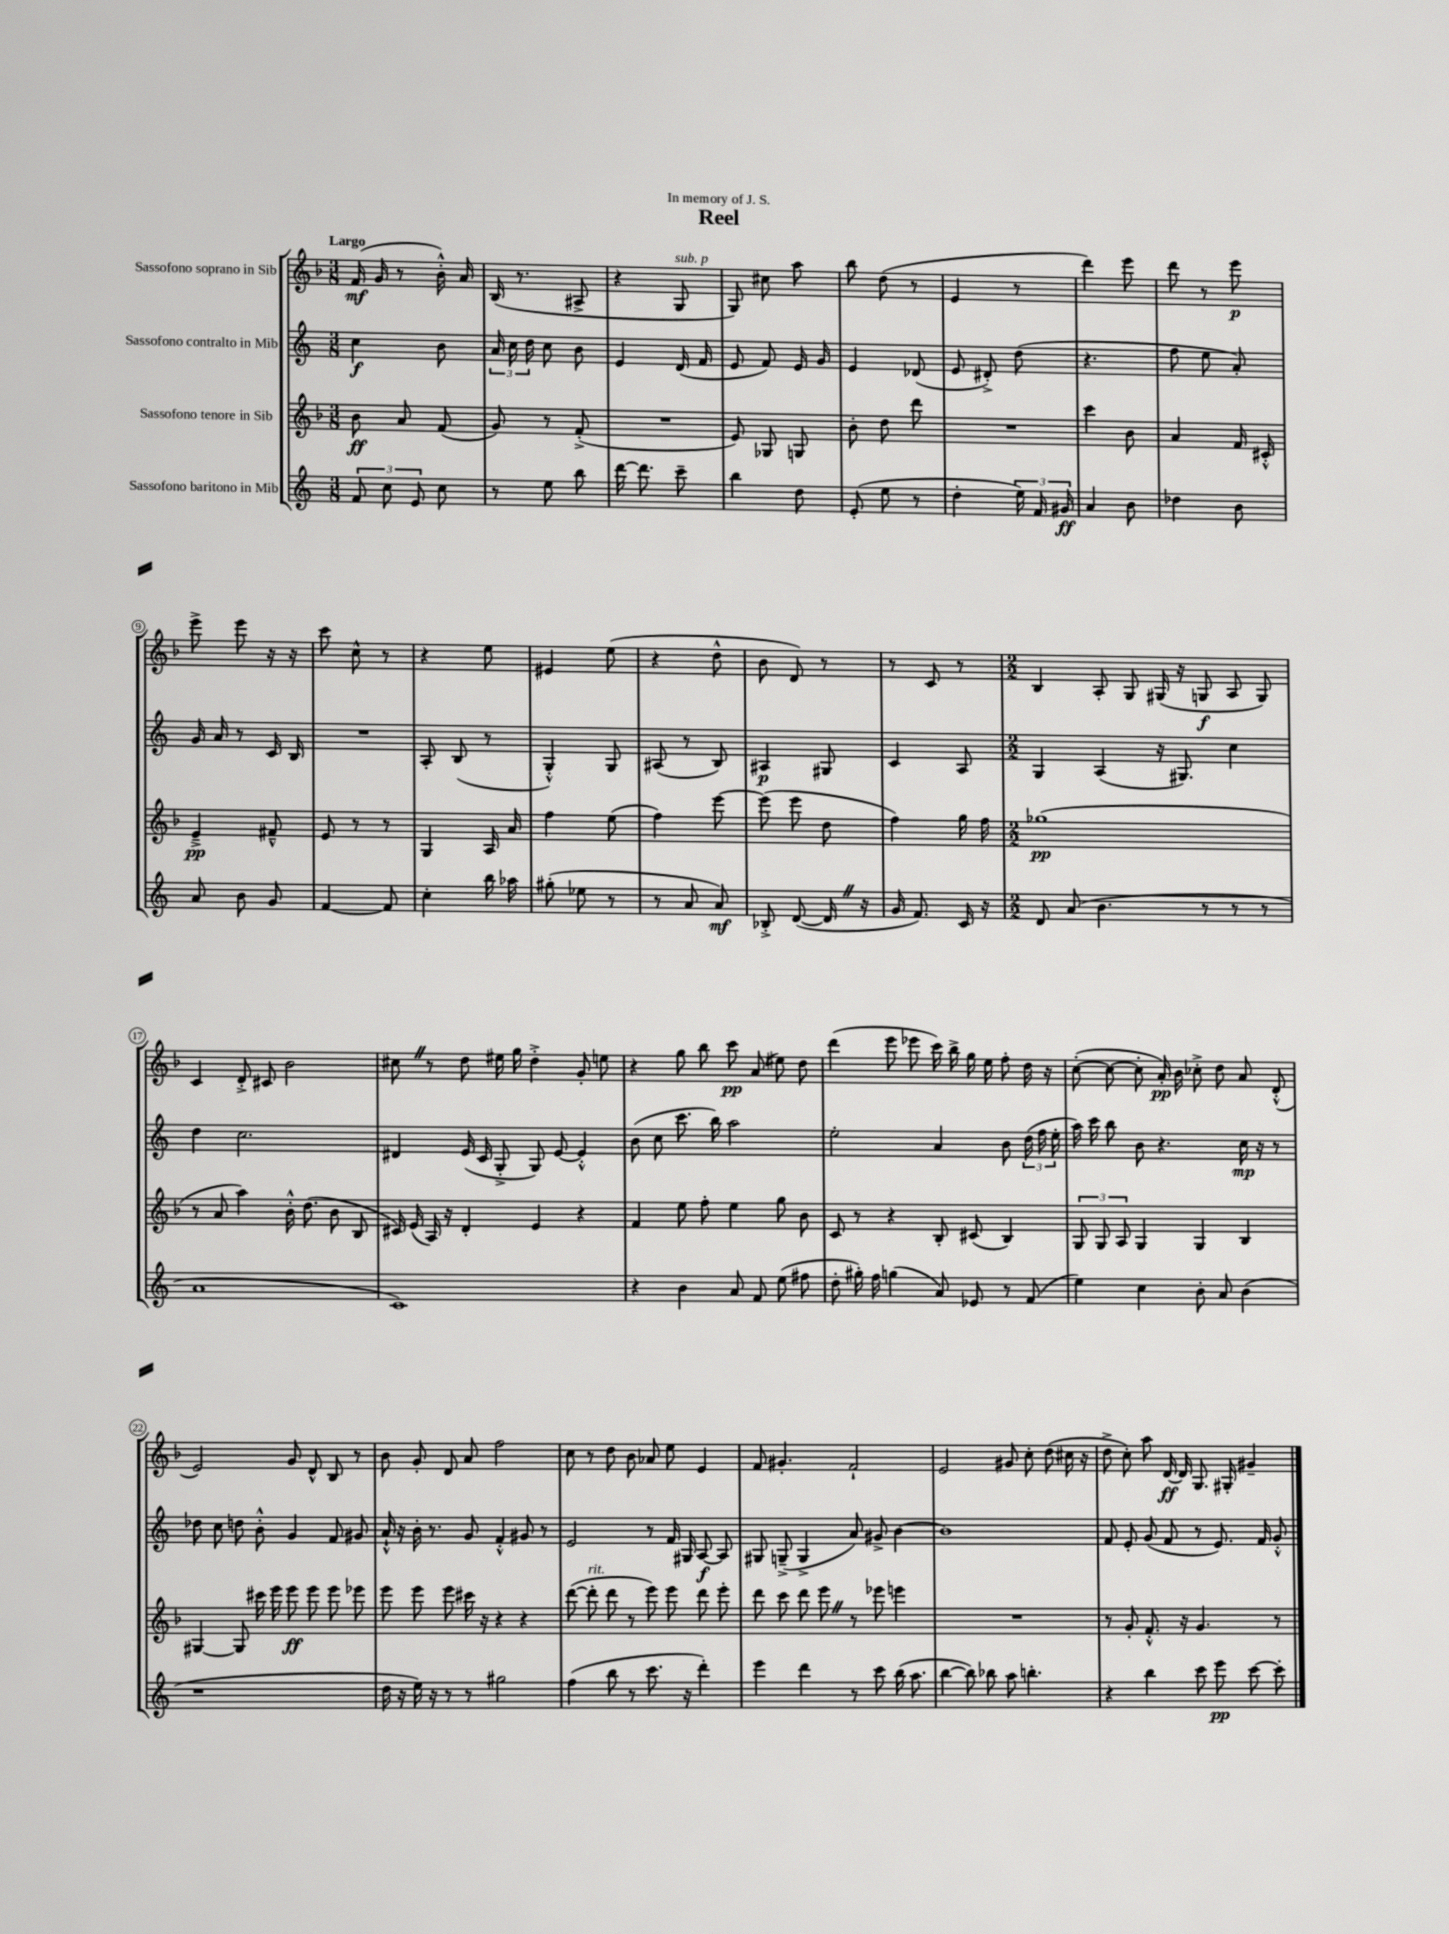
\header { title = "Reel" dedication = "In memory of J. S." }
<<
\new StaffGroup <<
\new Staff = "s0" \with { instrumentName = "Sassofono soprano in Sib" } {
    \clef treble \key f \major \numericTimeSignature \time 3/8 \tempo "Largo"
    \autoBeamOff f'16\mf( g'16 r8 bes'16-.-^) a'16 |
    bes16( r8. ais8-> |
    r4 g8^\markup { \italic "sub. p" } |
    g8) cis''8 a''8 |
    bes''8 d''8( r8 |
    e'4 r8 |
    d'''4) e'''8 |
    d'''8 r8 e'''8\p |
    e'''8-> e'''8 r16 r16 |
    c'''8 c''8-^ r8 |
    r4 e''8 |
    eis'4 e''8( |
    r4 d''8-^ |
    bes'8 d'8) r8 |
    r8 c'8 r8 |
    \numericTimeSignature \time 2/2 bes4 a8-. g8 gis16( r16 g8\f a8 g8) |
    c'4 d'8-.-> cis'8 bes'2 |
    cis''8 \once \override BreathingSign.text = \markup { \musicglyph "scripts.caesura.straight" } \breathe r8 d''8 eis''16 g''16 d''4-.-> g'8-. e''8 |
    r4 g''8 bes''8 c'''8\pp a'8( eis''8) d''8 |
    d'''4( e'''8 ees'''8 c'''16) bes''16-> g''16 e''16 f''8-. d''16 r16 |
    c''8~-.( c''8~ c''8-. a'16-.\pp) bes'16 ces''8-.-> d''8 a'8 d'8-.-^( |
    e'2) g'8 d'8-^ bes8 r8 |
    bes'8 g'8-. d'8 a'8 f''2 |
    c''8 r8 d''8 bes'8 aes'8 e''8 e'4 |
    f'8 gis'4.-. f'2-! |
    e'2 gis'8 c''8-. d''8( cis''16 r16 |
    d''8-> c''8-.) a''8 d'16~\ff d'16 g8. gis16-. gis'4-- \bar "|." |
}
\new Staff = "s1" \with { instrumentName = "Sassofono contralto in Mib" } {
    \clef treble \key c \major \numericTimeSignature \time 3/8
    \autoBeamOff c''4\f b'8 |
    \tuplet 3/2 { a'16 c''16 d''16 } c''8 b'8 |
    e'4 d'16( f'16 |
    e'8 f'8) e'16 g'16 |
    e'4 des'8( |
    e'8 dis'8-.->) d''8( |
    r4. |
    f''8 e''8 a'8-.) |
    g'16 a'16 r8 c'16 b16 |
    R4. |
    a8-. b8( r8 |
    g4-.-^) g8 |
    ais8( r8 b8) |
    ais4\p gis8 |
    c'4 a8 |
    \numericTimeSignature \time 2/2 g4 a4( r16 gis8.) c''4 |
    d''4 c''2. |
    dis'4 e'16( c'16 g8-.-> g8) e'8~ e'4-.-^ |
    b'8( c''8 c'''8. b''16) a''2 |
    e''2-. a'4 b'8 \tuplet 3/2 { d''16( f''16 e''16-. } |
    a''16) c'''16 b''8 b'8 r4. c''16\mp r16 r8 |
    des''8 c''8 d''8 b'8-.-^ g'4 f'8 gis'8 |
    a'16-!-^ r16 b'16-. r8. g'8 f'4-.-^ gis'8 r8 |
    e'2 r8 f'16 gis16 a8~\f a8 |
    gis8 g8--->( g4-> a'8) gis'8-> b'4~ |
    b'1 |
    f'8 e'8-. g'8( f'8 r8 e'8.) f'16 g'8-.-^ \bar "|." |
}
\new Staff = "s2" \with { instrumentName = "Sassofono tenore in Sib" } {
    \clef treble \key f \major \numericTimeSignature \time 3/8
    \autoBeamOff bes'8\ff a'8 f'8( |
    g'8) r8 f'8-.->( |
    R4. |
    e'8) ges8 g8 |
    bes'8-. d''8 d'''8 |
    R4. |
    c'''4 bes'8 |
    a'4 f'16 cis'16-.-^ |
    e'4--->\pp fis'8---^ |
    e'8 r8 r8 |
    g4 a16 a'16 |
    f''4 e''8( |
    f''4) e'''8~ |
    e'''8( e'''8 d''8 |
    f''4) g''16 f''16 |
    \numericTimeSignature \time 2/2 ges''1\pp( |
    r8 a'8 a''4) bes'16-.-^ d''8.( bes'8 bes8 |
    cis'16) e'16( a16) r16 d'4-. e'4 r4 |
    f'4 e''8 f''8-. e''4 g''8 bes'8 |
    c'8 r8 r4 bes8-. cis'8( bes4) |
    \tuplet 3/2 { g8 g8 a8 } g4 g4 bes4 |
    gis4~ gis8 cis'''16 e'''16 e'''8\ff e'''8 e'''8 ees'''8 |
    e'''8 e'''8 e'''8 cis'''16 r16 r4 r4 |
    d'''8~( d'''8-.^\markup { \italic "rit." } d'''8 r8 e'''8) e'''8 d'''8 e'''8-. |
    d'''8 c'''8 d'''8 e'''8 \once \override BreathingSign.text = \markup { \musicglyph "scripts.caesura.straight" } \breathe r8 ees'''8 e'''4 |
    R1 |
    r8 g'8-. f'8.-.-^ r16 g'4. r8 \bar "|." |
}
\new Staff = "s3" \with { instrumentName = "Sassofono baritono in Mib" } {
    \clef treble \key c \major \numericTimeSignature \time 3/8
    \autoBeamOff \tuplet 3/2 { f'8 c''8 e'8 } c''8 |
    r8 e''8 b''8 |
    d'''16~ d'''8. c'''8-- |
    b''4 d''8 |
    e'8-.( e''8 r8 |
    d''4-. \tuplet 3/2 { e''16) f'16 gis'16\ff } |
    a'4 b'8 |
    des''4 b'8 |
    a'8 b'8 g'8 |
    f'4~ f'8 |
    c''4-. b''16 aes''16 |
    gis''8-.( ees''8 r8 |
    r8 a'8 a'8\mf) |
    bes8-.-> d'8~( d'16 \once \override BreathingSign.text = \markup { \musicglyph "scripts.caesura.straight" } \breathe r16 |
    g'16 f'8.) c'16 r16 |
    \numericTimeSignature \time 2/2 d'8 a'8( b'4. r8 r8 r8 |
    a'1 |
    c'1) |
    r4 b'4 a'8 f'8 e''8( fis''8 |
    d''8-. gis''16-.) f''16 g''4( a'8) ees'8 r8 f'8( |
    e''4) c''4 b'8-. a'8 b'4( |
    r1 |
    d''16 r16 e''16) r16 r8 r8 gis''2 |
    f''4( b''8 r8 c'''8. r16 d'''4-.) |
    e'''4 d'''4 r8 c'''8 b''16( a''8. |
    b''4~ b''8) bes''8 a''8 b''4.-. |
    r4 b''4 c'''8 e'''8\pp c'''8~ c'''8-. \bar "|." |
}
>>
>>
\layout { \context { \Score \override BarNumber.stencil = #(make-stencil-circler 0.1 0.3 ly:text-interface::print) } }
